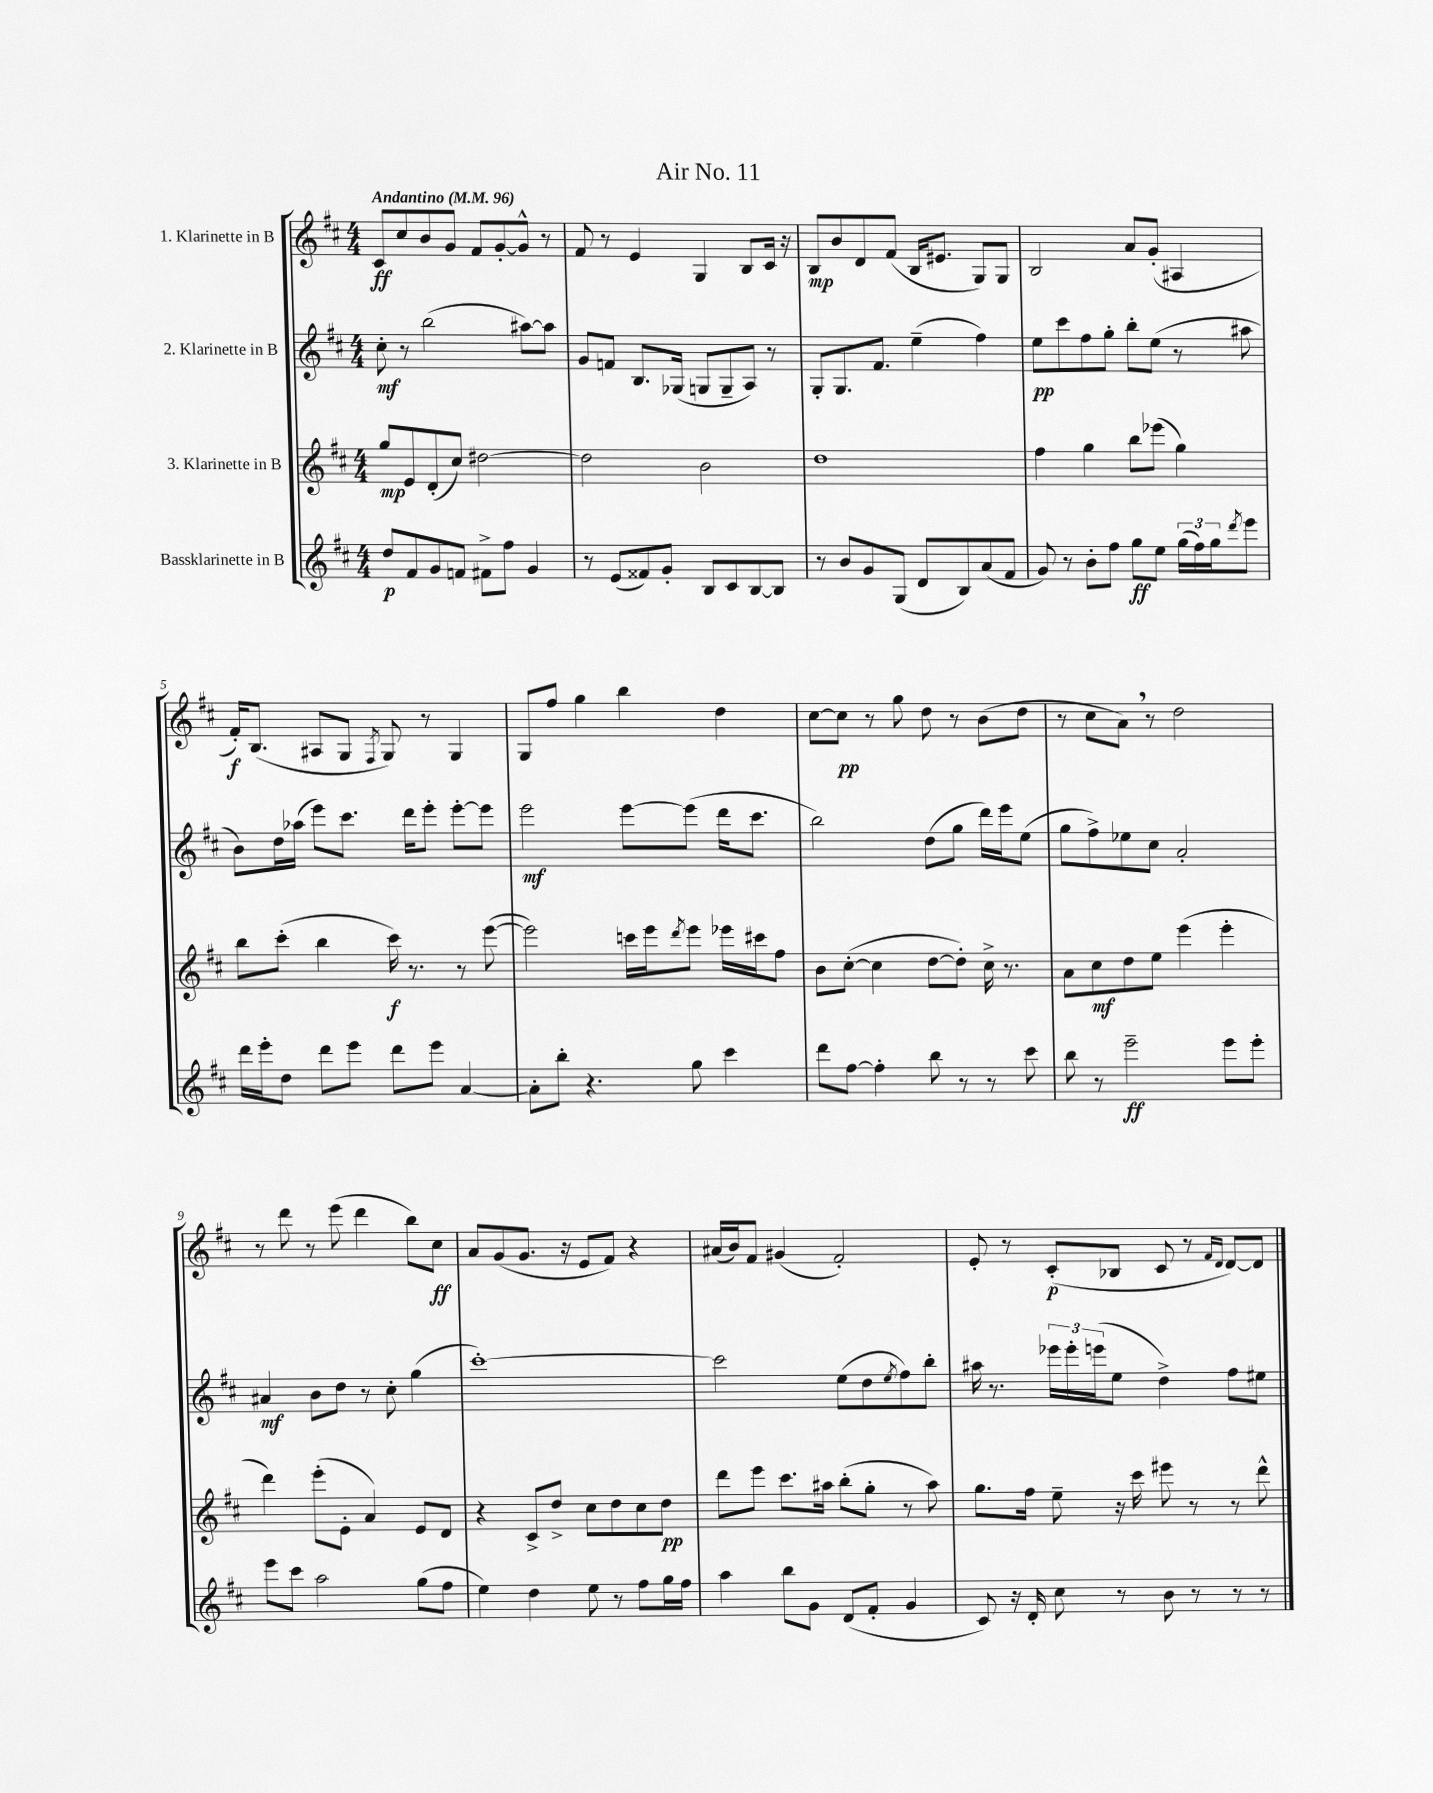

**kern	**kern	**kern	**kern
*staff4	*staff3	*staff2	*staff1
*clefG2	*clefG2	*clefG2	*clefG2
*k[f#c#]	*k[f#c#]	*k[f#c#]	*k[f#c#]
*M4/4	*M4/4	*M4/4	*M4/4
*MM96	*MM96	*MM96	*MM96
8dd/L	8gg/L	8cc#'\	8c#/L
8f#/	8e/	8r	8cc#/
8g/	(8d'/	(2bb\	8b/
8f/J	8cc#/J)	.	8g/J
8f#^\L	[2dd#\	.	8f#/L
8ff#\J	.	.	[8g'/
4g/	.	[8aa#\L)	8g^^/]J
.	.	8aa#\]J	8r
=	=	=	=
8r	2dd#\]	8g/L	8f#/
(8e/L	.	8f/J	8r
8f##/)	.	8.B/L	4e/
8g'/J	.	.	.
.	.	(16G-/Jk	.
8B/L	2b\	8G/L	4G/
8c#/	.	8G~/	.
[8B/	.	8A/J)	8B/L
8B/]J	.	8r	16c#/Jk
.	.	.	16r
=	=	=	=
8r	1dd	8G'/L	8B/L
8b/L	.	8.G/	8b/
8g/	.	.	8d/
.	.	8.f#/J	.
(8G/J	.	.	(8f#/J
8d/L	.	(4ee~\	16B/LK
.	.	.	8.e#/J
8B/)	.	.	.
(8a/	.	4ff#\)	8G/L)
8f#/J	.	.	8G/J
=	=	=	=
8g/)	4ff#\	8ee\L	2B/
8r	.	8ccc#\	.
8b'\L	4gg\	8ff#\	.
8ff#\J	.	8gg'\J	.
8gg\L	8bb\L	8bb'\L	8a/L
8ee\J	(8eee-\J	(8ee\J	(8g'/J
(24gg\LL	4gg\)	8r	4A#/
24ff#\)	.	.	.
24gg\J	.	.	.
8qddd/	.	.	.
8eee\J	.	8aa#\	.
=	=	=	=
16ddd\LL	8bb\L	8b\L)	16f#'/LK)
16eee'\J	.	.	(8.B/J
8dd\J	(8ccc#'\J	16dd\L	.
.	.	(16aa-\JJ	.
8ddd\L	4bb\	8eee\L)	8A#/L
8eee\J	.	8.ccc#\J	8G/J
.	.	.	8qF#/
8ddd\L	16ccc#\)	.	8G/)
.	8.r	16ddd\LK	.
8eee\J	.	8eee'\J	8r
[4a/	8r	[8eee'\L	4G/
.	([8eee\	8eee\]J	.
=	=	=	=
8a'\]L	2eee\])	2eee\	8G/L
8bb'\J	.	.	8ff#/J
4.r	.	.	4gg\
.	16ccc\LL	[8eee\L	4bb\
.	16eee\J	.	.
.	8qddd/	.	.
8gg\	8eee\J	(8eee\]J	.
4ccc#\	16eee-\LL	16ddd\LK	4dd\
.	16ccc#\J	8.ccc#\J	.
.	8ff#\J	.	.
=	=	=	=
8ddd\L	8b\L	2bb\)	[8cc#\L
[8ff#\J	([8cc#'\J	.	8cc#\]J
4ff#'\]	4cc#\]	.	8r
.	.	.	8gg\
8bb\	[8dd\L	(8dd\L	8dd\
8r	8dd'\]J)	8gg\J	8r
8r	16cc#^\	16ddd\LL)	(8b\L
.	8.r	16eee\J	.
8ccc#\	.	(8ee\J	8dd\J
=	=	=	=
8bb\	8a\L	8gg\L	8r
8r	8cc#\	8ff#^\)	8cc#\L
2eee~\	8dd\	8ee-\	8a\J)
.	8ee\J	8cc#\J	8r
.	(4eee\	2a'/	2dd\
8eee\L	4eee'\	.	.
8eee'\J	.	.	.
=	=	=	=
8eee\L	4ddd\)	4a#/	8r
8ccc#\J	.	.	8ddd\
2aa\	(8eee'\L	8b\L	8r
.	8e'\J	8dd\J	(8eee\
.	4a/)	8r	4ddd\
.	.	8cc#'\	.
(8gg\L	8e/L	(4gg\	8bb\L)
8ff#\J	8d/J	.	8cc#\J
=	=	=	=
4ee\)	4r	[1ccc#')	8a/L
.	.	.	(8g/
4dd\	8c#^/L	.	8.g/J
.	8dd^/J	.	.
.	.	.	16r
8ee\	8cc#\L	.	8e/L
8r	8dd\	.	8f#/J)
8ff#\L	8cc#\	.	4r
16gg\L	8dd\J	.	.
16ff#\JJ	.	.	.
=	=	=	=
4aa\	8ddd\L	2ccc#\]	(16a#/LL
.	.	.	16b/J)
.	8eee\J	.	8f#/J
8bb\L	8.ccc#\L	.	(4g#/
8g\J	.	.	.
.	16aa#\Jk	.	.
(8d/L	(8bb'\L	(8ee\L	2f#'/)
8f#'/J	8gg'\J	8dd\	.
.	.	8qee/	.
4g/	8r	8ff#\)	.
.	8aa#\)	8bb'\J	.
=	=	=	=
8c#/)	8.gg\L	16aa#\	8e'/
.	.	8.r	.
16r	.	.	8r
16d'/	16ff#\Jk	.	.
8cc#\	8ee~\	24eee-\LL	(8c#'/L
.	.	24eee-'\	.
.	.	(24eee\J	.
8r	16r	8ee\J	8B-/J
.	16ccc#\	.	.
8b\	8eee#\	4dd^\)	8c#/
8r	8r	.	8r
.	.	.	16qqf#/LL
.	.	.	16qqd/JJ
8r	8r	8ff#\L	[8d/L)
8r	8ddd^^\	8ee#\J	8d/]J
==	==	==	==
*-	*-	*-	*-
